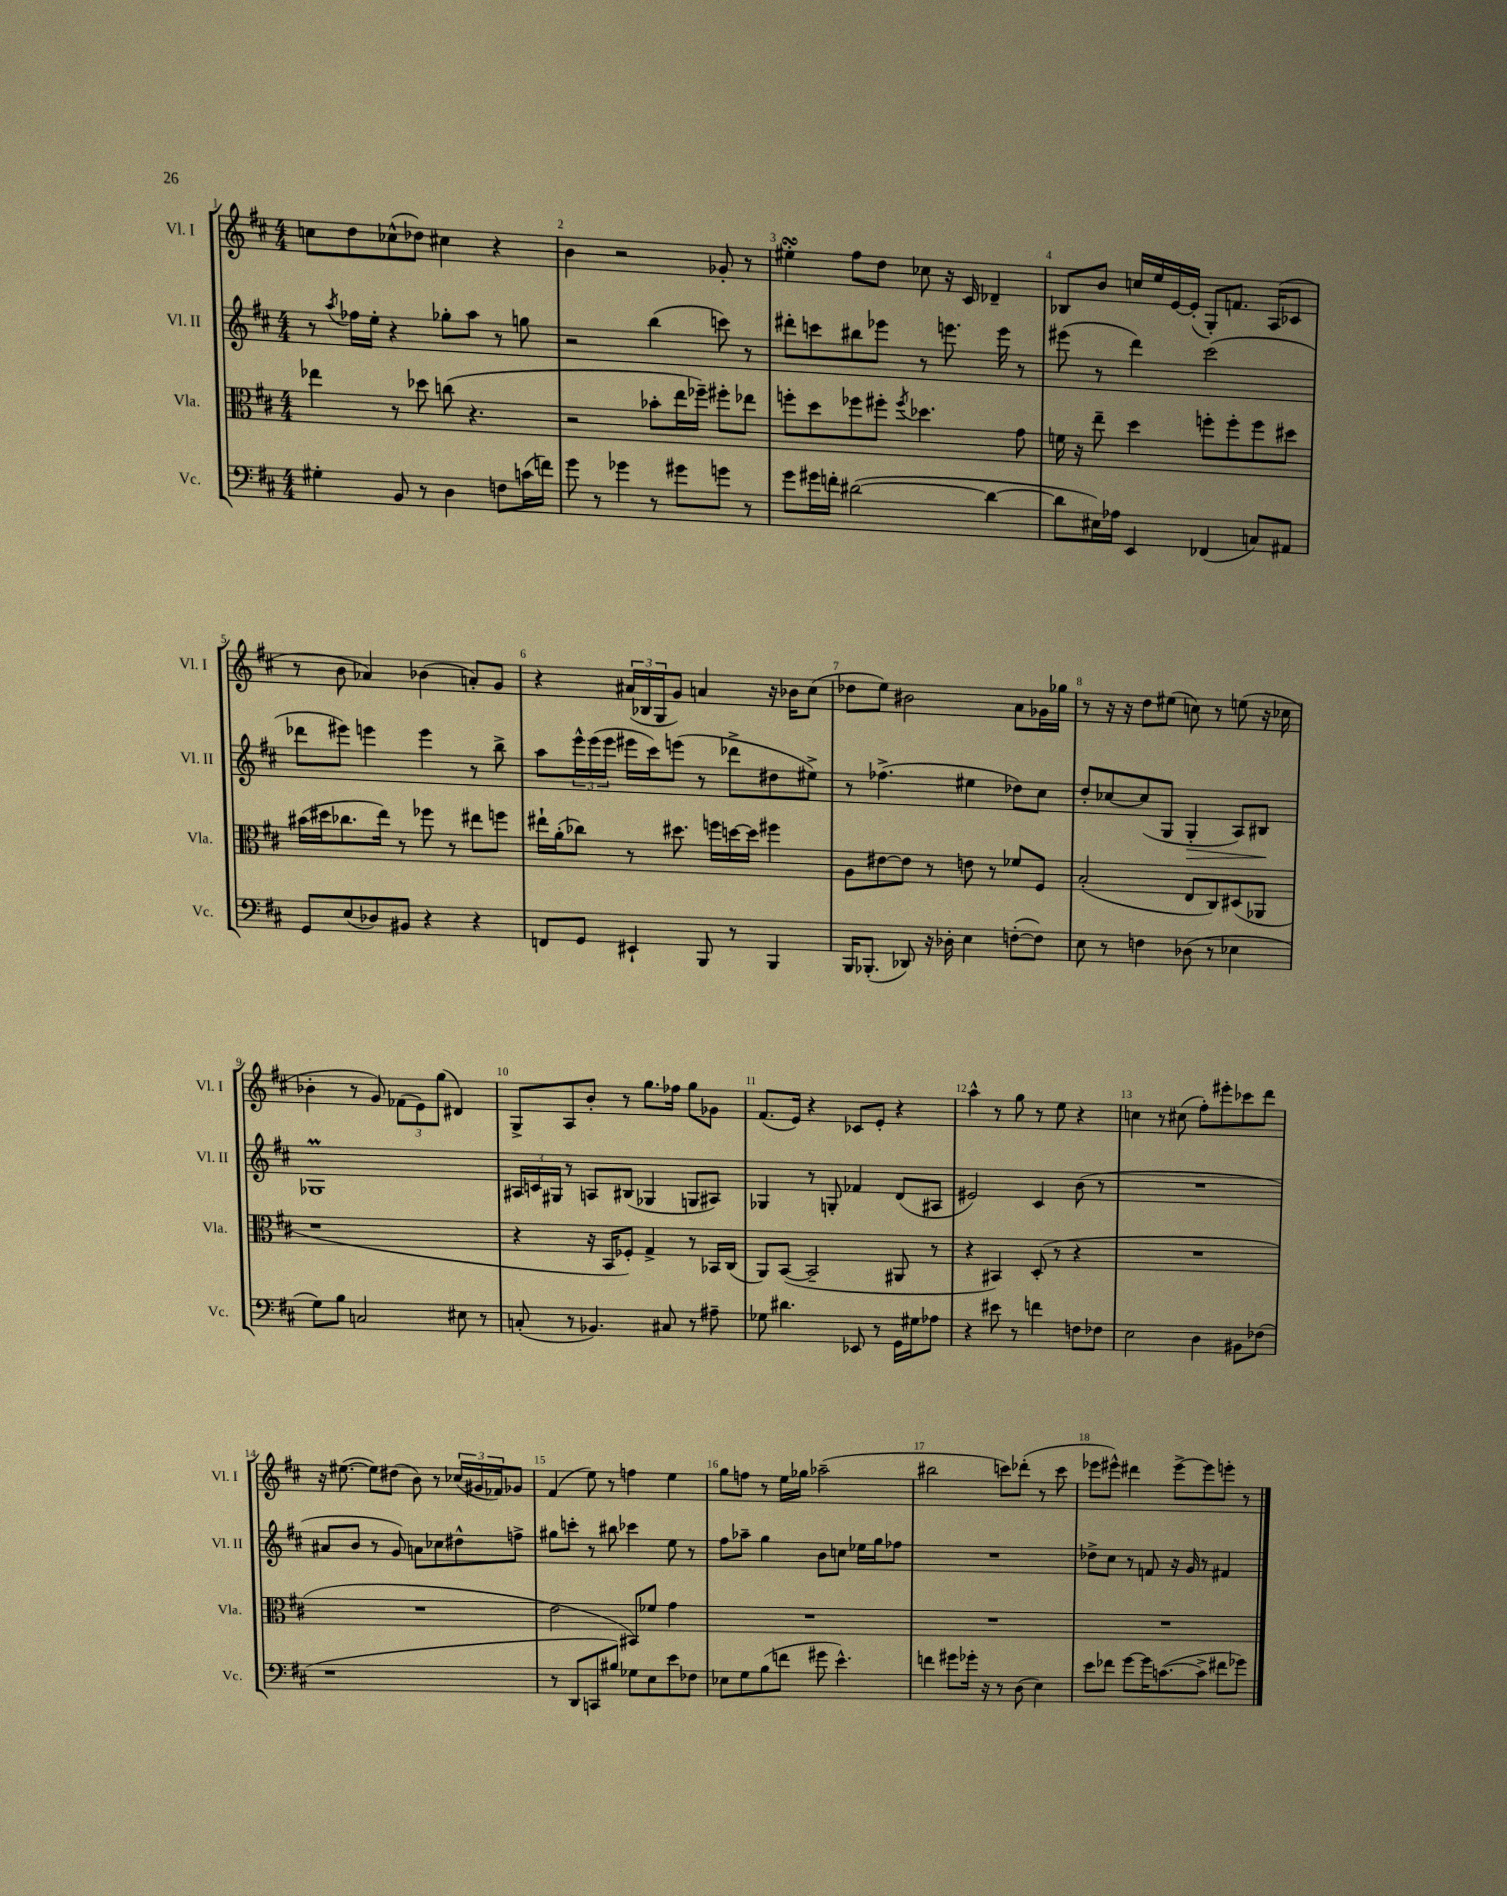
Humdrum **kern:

**kern	**kern	**kern	**dynam	**kern
*part4	*part3	*part2	*part2	*part1
*staff4	*staff3	*staff2	*staff2	*staff1
*I"Vc.	*I"Vla.	*I"Vl. II	*	*I"Vl. I
*I'Vc.	*I'Vla.	*I'Vl. II	*	*I'Vl. I
*clefF4	*clefC3	*clefG2	*	*clefG2
*k[f#c#]	*k[f#c#]	*k[f#c#]	*	*k[f#c#]
*M4/4	*M4/4	*M4/4	*	*M4/4
=1	=1	=1	=1	=1
4G#X'\	4ee-X\	8r	.	8ccn\L
.	.	8qaa/	.	.
.	.	16ff-X\LL	.	8dd\
.	.	16ee'\JJ	.	.
8BB/	8r	4r	.	(8cc-X^^\
8r	8dd-X\	.	.	8dd-X\J)
4D\	(8ccn\	8gg-X'\L	.	4cc#X\
.	4.r	8aa\J	.	.
8Fn\L	.	8r	.	4r
(16cn\L	.	8ggn\	.	.
16fn\JJ)	.	.	.	.
=2	=2	=2	=2	=2
8g\	2r	2r	.	4b\
8r	.	.	.	.
4g-X\	.	.	.	2r
8r	8b-X'\L	(4bb\	.	.
8g#X\L	16ee\L	.	.	.
.	16ff-X~\JJ)	.	.	.
8gn\J	8ff#X'\L	8cccn\)	.	8g-X'/
8r	8ee-X\J	8r	.	8r
=3	=3	=3	=3	=3
8g\L	8ffn'\L	8ddd#X'\L	.	4ee#XsSsS'\
16g#X\L	8dd\	8cccn\	.	.
16fn'\JJ	.	.	.	.
([2d#X\	8ff-X\	8bb#X\	.	8ff#\L
.	8ff#X'\J	8eee-X\J	.	8dd\J
.	8qff#/	.	.	.
.	4.dd-X\	8r	.	8cc-X\
.	.	8.eeen\	.	16r
.	.	.	.	16c#/
4d#\_	.	.	.	4d-X~/
.	.	16eee\	.	.
.	8g\	8r	.	.
=4	=4	=4	=4	=4
8d#\L]	16fn\	(8eee#X\	.	8B-X/L
.	16r	.	.	.
16E#X\L)	8ee~\	8r	.	8b/J
16A-X\JJ	.	.	.	.
4EE/	4dd\	4ddd\)	.	16ccn/LL
.	.	.	.	16ee/
.	.	.	.	[16e/
.	.	.	.	(16e'/JJ]
(4FF-X/	8ffn'\L	(2ccc#\	.	8G'/L)
.	8ff'\	.	.	8.fn/J
8Cn/L)	8ff\	.	.	.
.	.	.	.	(16A/KL
8AA#X/J	8dd#X\J	.	.	8c-X/J
!!LO:LB:g=z
=5	=5	=5	=5	=5
8GG/L	(16b#X\LL	8ddd-X\L	.	8r
.	16dd#X\J	.	.	.
(8E/	8.cc-X\	8eee#X\J)	.	8b\
8D-X/)	.	4eeen\	.	4a-X/)
.	16ee\Jk)	.	.	.
8BB#X/J	8r	.	.	.
4r	8ff-X\	4eee\	.	(4b-X\
.	8r	.	.	.
4r	8ee#X\L	8r	.	8an'/L)
.	8ffn\J	8bb^\	.	8g/J
=6	=6	=6	=6	=6
8FFn/L	16ee#X`\LL	8aa\L	.	4r
.	(16a'\J	.	.	.
8GG/J	8cc-X\J)	24eee^^\L	.	.
.	.	(24eee\	.	.
.	.	24eee\JJ	.	.
4EE#X`/	8r	16eee#X\LL	.	(24a#X/LL
.	.	.	.	24B-X/
.	.	16ccc#\J)	.	.
.	.	.	.	24G/J
.	8.dd#X\	(8eeen\J	.	8g/J)
8BBB/	.	8r	.	4an/
.	16ffn\LL	.	.	.
8r	[16ddn\	8ddd-X^\L	.	.
.	16dd\JJ]	.	.	.
4BBB/	4ff#X\	8dd#X\	.	16r
.	.	.	.	16b-X\KL
.	.	8ee#X^\J)	.	(8cc#\J
=7	=7	=7	=7	=7
16BBB/KL	8A\L	8r	.	8dd-X\L
(8.BBB-X'/J	.	.	.	.
.	[8e#X\	(4.ff-X^\	.	8ee\J)
8DD-X/)	8e#\J]	.	.	2b#X\
16r	8r	.	.	.
16D-X'\	.	.	.	.
4E\	8en\	4ee#X\	.	.
.	8r	.	.	.
([8Fn'\L	8f-X/L	8dd-X\L)	.	8a\L
8F\J])	8F#/J	8cc#\J	.	16g-X\L
.	.	.	.	16gg-X\JJ
=8	=8	=8	=8	=8
8E\	(2B'/	8dd'/L	.	8r
8r	.	[8cc-X/	.	16r
.	.	.	.	16r
4Fn\	.	(8cc-/]	.	8dd\L
.	.	8G/J	.	(8ee#X\J
!	!	!	!LO:HP:b	!
(8D-X\	8E/L	4G'/	>	8ccn\)
8r	8C#/)	.	.	8r
4E-X\	(8D#X/	8A/L)	.	(8een\
.	8AA-X/J	8B#X/J	.	16r
.	.	.	.	16cc-X\
.	.	.	]	.
!!LO:LB:g=z
=9	=9	=9	=9	=9
8G\L)	1r	1G-XM	.	4b-X'\
8B\J	.	.	.	.
2Cn/	.	.	.	8r
.	.	.	.	8g/)
.	.	.	.	(12f-X\L
.	.	.	.	12e\)
.	.	.	.	(12gg\J
8E#X\	.	.	.	4d#X/)
8r	.	.	.	.
=10	=10	=10	=10	=10
(8Cn'/	4r	24A#X/LL	.	8G^/L
.	.	24cn/	.	.
.	.	24G#X/JJ	.	.
8r	.	8r	.	8A/
4.BB-X/)	16r	8An/L	.	8b'/J
.	16BB/KL	.	.	.
.	8F-X'/J)	(8B#X/J	.	8r
.	4G^/	4G-X/	.	8.gg\L
8C#X/	.	.	.	.
.	.	.	.	16ff-X\Jk
8r	8r	8Gn/L	.	8gg\L
8A#X~\	16BB-X/LL	8A#X/J)	.	8g-X\J
.	(16C#/JJ	.	.	.
=11	=11	=11	=11	=11
8G-X\	8AA/L)	4G-X/	.	(8.f#/L
4.d#X\	([8BB/J	.	.	.
.	.	.	.	16e/Jk)
.	2BB~/]	8r	.	4r
.	.	8Gn'/	.	.
8EE-X/	.	4f-X/	.	8c-X/L
8r	.	.	.	8e'/J
16GG\LL	8AA#X/	(8d/L	.	4r
16G#X\J	.	.	.	.
8A-X\J	8r	8A#X/J	.	.
=12	=12	=12	=12	=12
4r	4r	2e#X/)	.	4aa^^\
8e#X\	4BB#X/)	.	.	8r
8r	.	.	.	8gg\
4fn\	(8D'/	4c#/	.	8r
.	8r	.	.	8ee\
8Fn\L	4r	(8b\	.	4r
8F-X\J	.	8r	.	.
=13	=13	=13	=13	=13
2E\	1r	1r	.	4ccn\
.	.	.	.	8r
.	.	.	.	(8cc#X\
4D\	.	.	.	8ff#'\L)
.	.	.	.	8eee#X'\
8BB#X\L	.	.	.	8ccc-X\
(8F-X\J	.	.	.	8ddd\J
!!LO:LB:g=z
=14	=14	=14	=14	=14
1r	1r	8a#X/L	.	16r
.	.	.	.	([8.ee#X\
.	.	8b/J	.	.
.	.	8r	.	8ee#\L])
.	.	8g/)	.	(8dd#X\J
.	.	8an\L	.	8b\)
.	.	8cc-X\	.	8r
.	.	8dd#X^^\	.	(24cc-X/LL
.	.	.	.	24g#X/
.	.	.	.	24f-X/J)
.	.	8ffn^\J	.	8g-X/J
=15	=15	=15	=15	=15
8r	2e\	8gg#X\L	.	(4f#/
8DD/L	.	8cccn'\J	.	.
8CCn/	.	8r	.	8ee\)
8B#X/J)	.	8bb#X\	.	8r
8G-X\L	8BB#X/L)	4ccc-X\	.	4ffn\
8E\	8f-X/J	.	.	.
8e\	4g\	8ee\	.	4ee\
8F-X\J	.	8r	.	.
=16	=16	=16	=16	=16
8E-X\L	1r	8ff#\L	.	8gg\L
8G\	.	8aa-X~\J	.	8ffn\J
(8B\	.	4gg\	.	8r
8fn\J	.	.	.	16ee\LL
.	.	.	.	16gg-X\JJ
8g#X\	.	8b\L	.	(2aa-X~\
4.e^^\)	.	8ccn\J	.	.
.	.	16ee-X\LL	.	.
.	.	16gg\J	.	.
.	.	8ff-X\J	.	.
=17	=17	=17	=17	=17
4fn\	1r	1r	.	2bb#X\
8g#X\L	.	.	.	.
16g-X'\Jk	.	.	.	.
16r	.	.	.	.
8r	.	.	.	8cccn\L)
(8D\	.	.	.	(8ddd-X'\J
4E\)	.	.	.	8r
.	.	.	.	8ccc\
=18	=18	=18	=18	=18
8e\L	1r	8dd-X^\L	.	8eee-X\L
8f-X\J	.	8cc#\J	.	8eee#X^^\J)
[8g\L	.	8r	.	4ddd#X\
16g\K]	.	8fn/	.	.
([8.cn\	.	.	.	.
.	.	16r	.	[8eee#^\L
.	.	16g/	.	.
8c^\J]	.	8r	.	8eee#\]
8f#X\L	.	4f#X/	.	8eeen'\J
8g-X\J)	.	.	.	8r
==	==	==	==	==
*-	*-	*-	*-	*-
